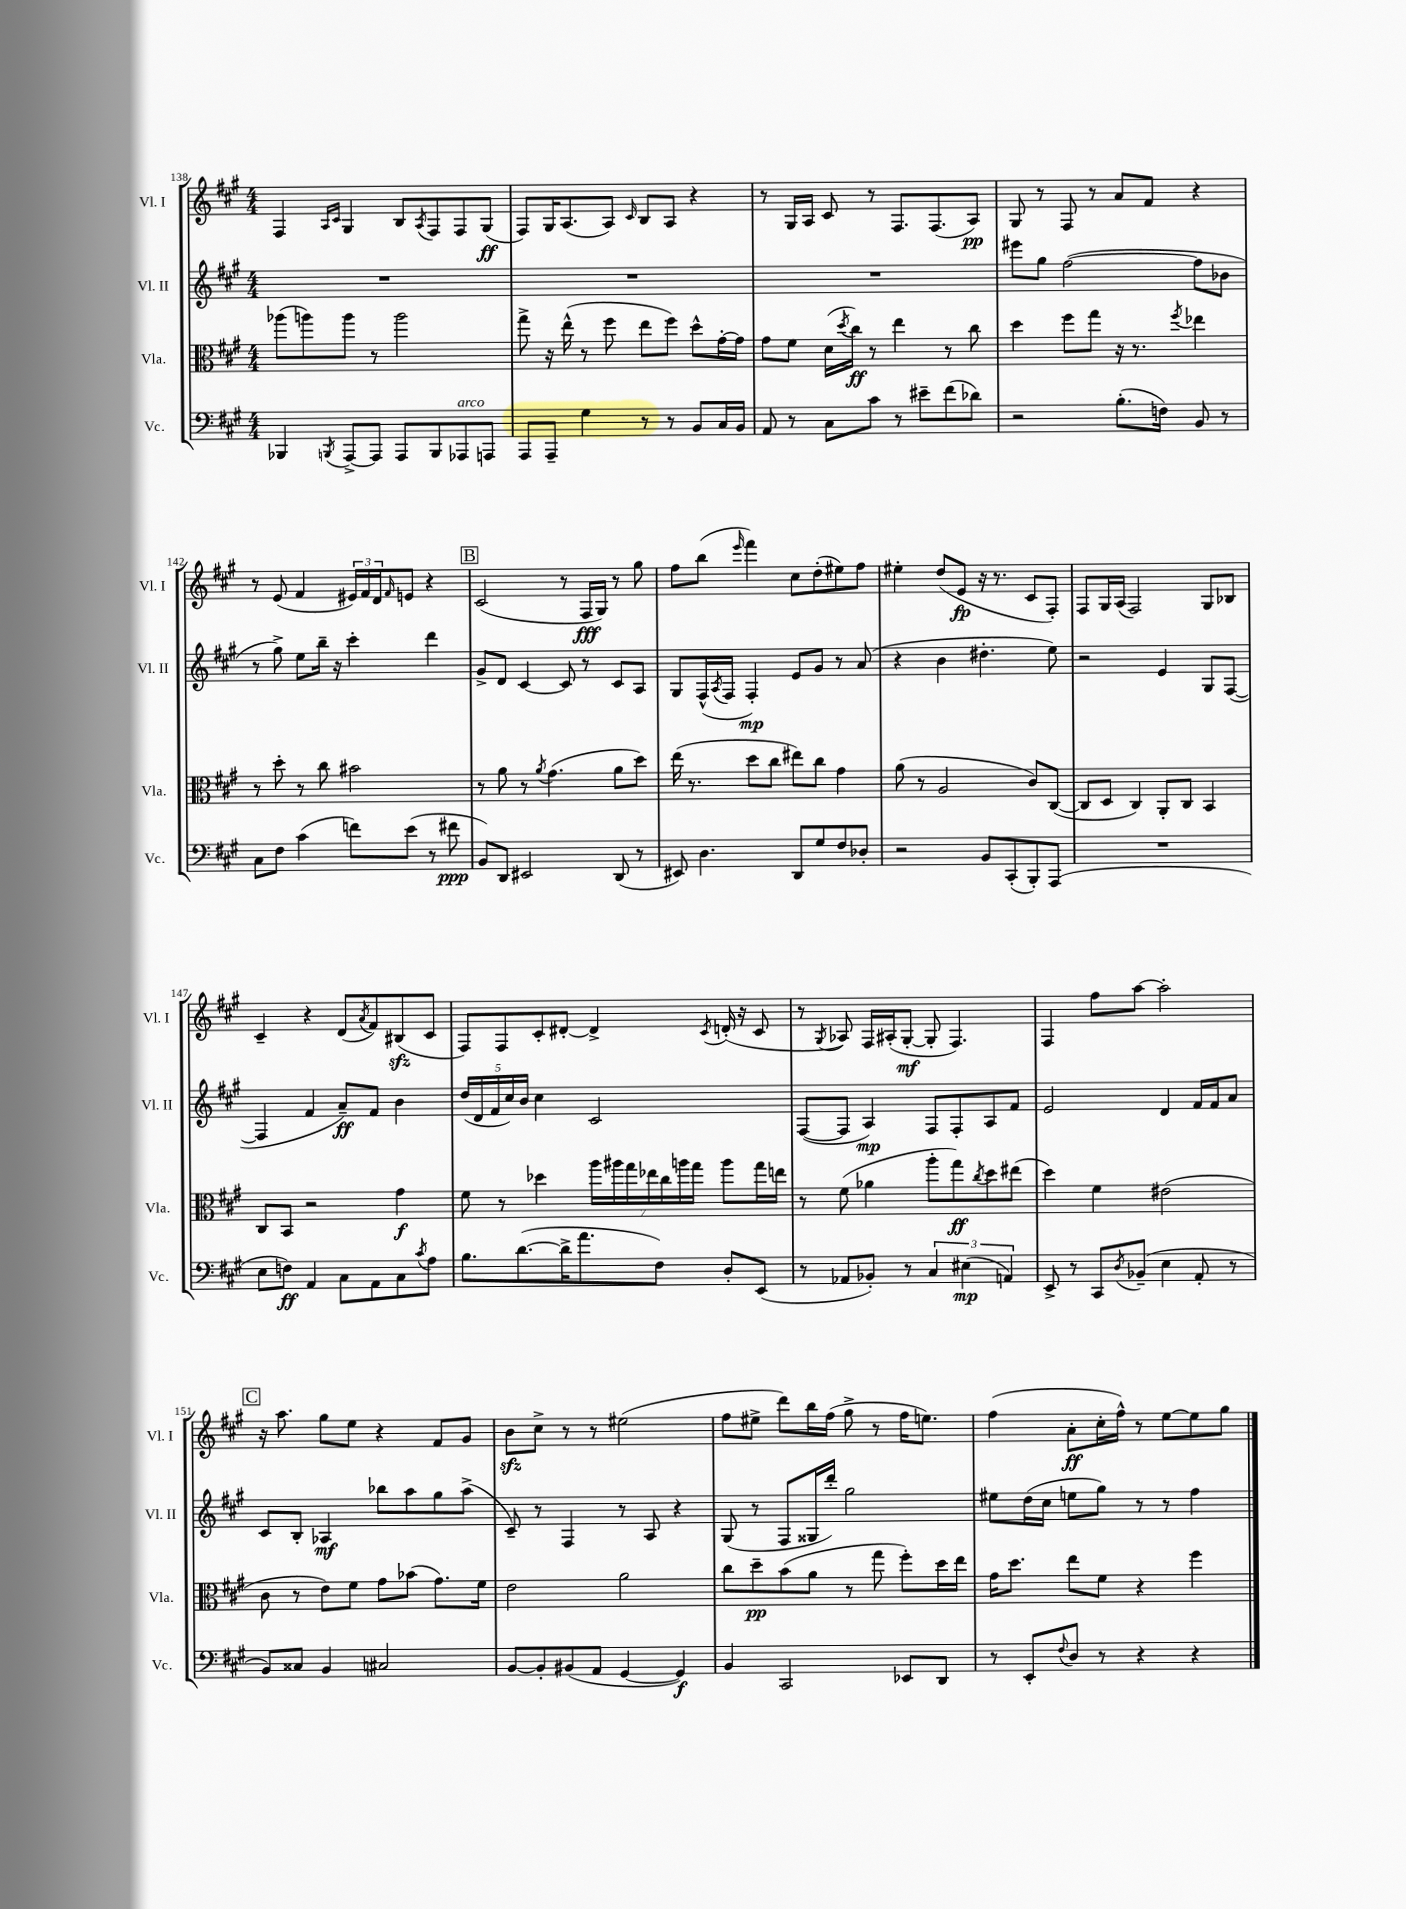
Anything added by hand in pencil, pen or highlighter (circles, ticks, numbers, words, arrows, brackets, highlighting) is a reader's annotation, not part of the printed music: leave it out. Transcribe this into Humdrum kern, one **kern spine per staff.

**kern	**kern	**kern	**kern
*staff4	*staff3	*staff2	*staff1
*clefF4	*clefC3	*clefG2	*clefG2
*k[f#c#g#]	*k[f#c#g#]	*k[f#c#g#]	*k[f#c#g#]
*M4/4	*M4/4	*M4/4	*M4/4
4BBB-	(8aa-	1r	4F#
.	8aa)	.	.
.	.	.	16qqA
8qBBB	.	.	16qqc#
[8AAA^	8aa	.	4G#
8AAA]	8r	.	.
8AAA	2aa	.	8B
.	.	.	8qA
8BBB	.	.	8F#
8AAA-	.	.	8F#
8AAA	.	.	(8G#
=	=	=	=
8AAA	8gg#^	1r	8F#)
8AAA~	16r	.	16G#
.	(16ee^^	.	(8.A
4G#	8r	.	.
.	8ff#	.	8A)
.	.	.	16qqc#
8r	8ee	.	8B
8r	8ff#)	.	8A
8BB	8dd^^	.	4r
16C#	[16g#'	.	.
16BB	16g#]	.	.
=	=	=	=
8AA	8g#	1r	8r
8r	8f#	.	16G#
.	.	.	16A
8C#	(16d	.	8c#
.	8qdd	.	.
.	16cc#)	.	.
8c#	8r	.	8r
8r	4ee	.	8.F#
8e#~	.	.	.
.	.	.	(8.F#
(8f#	8r	.	.
8d-)	8cc#	.	8A)
=	=	=	=
2r	4dd	8eee#	8G#
.	.	8gg#	8r
.	8ff#	([2ff#	8F#
.	8gg#	.	8r
(8.B'	16r	.	8a
.	8.r	.	.
.	.	.	8f#
16F)	.	.	.
.	8qff#	.	.
8BB	4ee-	8ff#]	4r
8r	.	8b-	.
=	=	=	=
8C#	8r	8r	8r
8F#	8dd'	8gg#^)	(8e
(4c#	8r	8ee	4f#
.	8cc#	16bb~	.
.	.	16r	.
8f)	2b#	4ccc#'	24e#)
.	.	.	24f#
.	.	.	24d
.	.	.	16qqf#
(8e	.	.	8e
8r	.	4ddd	4r
8f#	.	.	.
=	=	=	=
8BB)	8r	8g#^	(2c#
8DD	8a	8d	.
2EE#	8r	[4c#	.
.	8qa	.	.
.	(4.g#	.	.
.	.	8c#]	8r
.	.	8r	16F#
.	.	.	16G#)
(8DD	8a	8c#	8r
8r	8dd)	8A	8gg#
=	=	=	=
8EE#)	(16ee	8G#	8ff#
.	8.r	.	.
4.D	.	(16F#^^	(8bb
.	.	8qA	.
.	.	16F#	.
.	.	.	16qqeee
.	8dd	4F#')	4fff#)
.	8cc#	.	.
8DD	8ee#)	8e	8cc#
8G#	8cc#	8g#	(8dd'
8F#	4g#	8r	8ee#)
8D-'	.	(8a	8ff#
=	=	=	=
2r	(8a	4r	4ee#'
.	8r	.	.
.	2A	4b	(8dd
.	.	.	8e
8BB	.	4.dd#'	16r
.	.	.	8.r
(8CC#'	.	.	.
8BBB')	8c#)	.	8c#
(8AAA	([8C#	8ee)	8F#')
=	=	=	=
1r	8C#]	2r	8F#
.	8D	.	16G#
.	.	.	(16A
.	4C#)	.	2F#)
.	8AA'	4e	.
.	8C#	.	.
.	4BB	8G#	8G#
.	.	([8F#	8B-
=	=	=	=
8E	8C#	4F#]	4c#~
8F)	8BB	.	.
4AA	2r	4f#	4r
8C#	.	8a~)	(8d
.	.	.	8qa
8AA	.	8f#	8f#)
8C#	4g#	4b	(8B#
8qc#	.	.	.
8A	.	.	8c#
=	=	=	=
8.B	8f#	(20dd	8F#)
.	.	20d	.
.	.	20f#	.
.	8r	.	8F#
.	.	20cc#)	.
([8.d	.	.	.
.	.	20b	.
.	4dd-	4cc#	8c#'
16d^]	.	.	[8d#'
8.a	.	.	.
.	28aa	2c#	4d#^]
.	28aa#	.	.
.	28gg#	.	.
.	28ee-	.	.
8F#)	.	.	.
.	28cc#	.	.
.	28aa	.	.
.	28gg#	.	.
.	.	.	8qc#
8D'	8aa	.	(16d'
.	.	.	16r
(8EE	16gg#	.	8c#
.	16ee	.	.
=	=	=	=
8r	8r	([8F#	8r
.	.	.	8qG#
8AA-	(8f#	8F#]	8A-)
8BB-')	4a-	4A)	16F#
.	.	.	(16A#'
8r	.	.	[8G#'
6C#	8aa'	8F#	8G#']
.	8gg#)	8F#'	4.F#)
(6E#	.	.	.
.	8qcc#	.	.
.	8dd	8A	.
6AA)	.	.	.
.	(8ee#	8f#	.
=	=	=	=
8EE^	4dd)	2e	4F#
8r	.	.	.
8CC#	4f#	.	8ff#
8qD	.	.	.
(8BB-~	.	.	[8aa
4E	(2e#	4d	2aa']
8AA'	.	16f#	.
.	.	16f#	.
8r	.	8a	.
=	=	=	=
8BB)	8c#	8c#	16r
.	.	.	8.aa
8C##	8r	8B'	.
4BB	8e)	4A-	8gg#
.	8f#	.	8ee
2C#	8g#	8bb-	4r
.	(8b-	8aa	.
.	8.g#)	8gg#	8f#
.	.	(8aa^	8g#
.	16f#	.	.
=	=	=	=
[8BB	2e	8c#~)	8b
8BB']	.	8r	8cc#^
(8BB#	.	4F#	8r
8AA	.	.	8r
[4GG#	2a	8r	(2ee#
.	.	8A	.
4GG#])	.	4r	.
=	=	=	=
4BB	8cc#	(8G#	8ff#
.	8dd~	8r	8ee#^
2CC#	(8b	8F#	8ddd)
.	8a	16G##	16bb
.	.	16ddd')	(16ff#
.	8r	2gg#	8gg#^
.	8gg#	.	8r
8EE-	8ff#')	.	16ff#
.	.	.	8.ee)
8DD	16dd	.	.
.	16ee	.	.
=	=	=	=
8r	16g#	8ee#	(4ff#
.	8.dd	.	.
8EE'	.	(16dd	.
.	.	16cc#	.
8qqF#	.	.	.
8D	8ee	8ee	8a'
8r	8f#	8gg#)	16cc#'
.	.	.	16ff#^^)
4r	4r	8r	8r
.	.	8r	[8ee
4r	4ff#	4ff#	8ee]
.	.	.	8gg#
==	==	==	==
*-	*-	*-	*-
